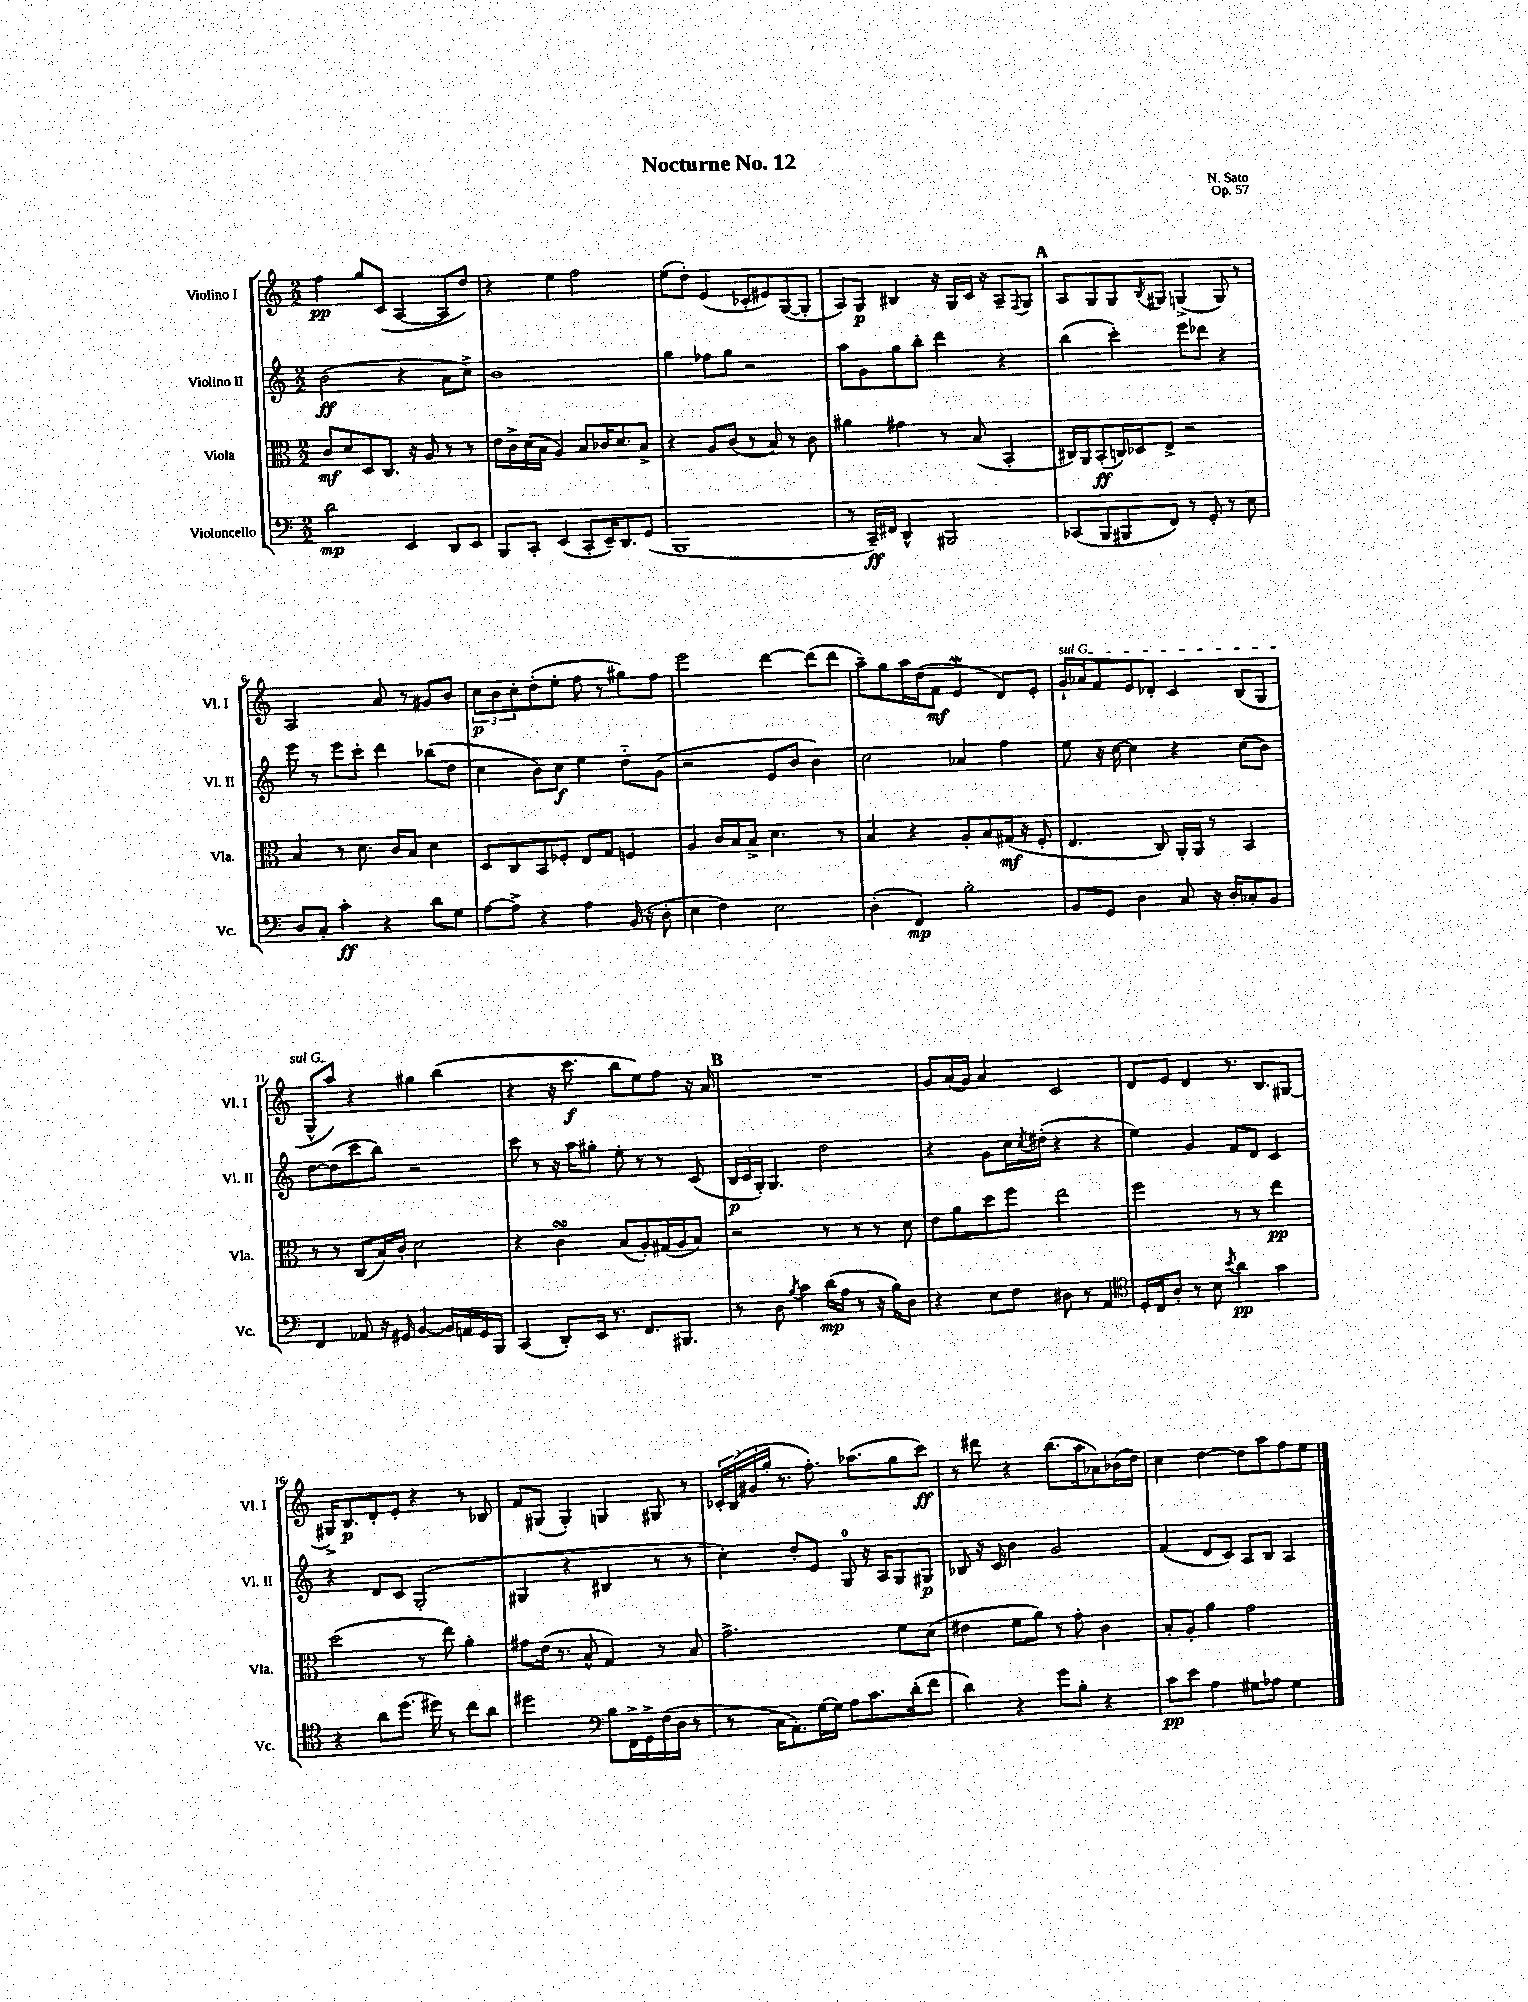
\header { title = "Nocturne No. 12" composer = "N. Sato" opus = "Op. 57" }
<<
\new StaffGroup <<
\new Staff = "s0" \with { instrumentName = "Violino I" shortInstrumentName = "Vl. I" } {
    \clef treble \key c \major \numericTimeSignature \time 2/2
    f''4\pp g''8 c'8( a4~ a8 d''8) |
    r4 e''4 f''2 |
    e''8( d''8-.) e'4( ces'8-. eis'8) g8~( g8-. |
    a8) g8\p bis4 r16 g16 c'16 r16 a8-- \acciaccatura { f8 } g8 |
    \mark \markup { \bold "A" } a8 g8 g8 \acciaccatura { b8 } gis8 g4->( g8) r8 |
    a2 a'8 r8 gis'8 b'8 |
    \tuplet 3/2 { c''8\p b'8 c''8-. } d''8-.( e''8-. f''8 r8 gis''8) f''8 |
    e'''2 d'''4~ d'''8( d'''8 |
    a''8--) g''8 a''16 d''16( f'8\mf e'4\mordent d'8) e'8-. |
    \once \override TextSpanner.bound-details.left.text = \markup { \italic "sul G" } g'16-!\startTextSpan aes'16 f'8 e'8 des'8-. c'4 b8( g8 |
    g8-^ a''8\stopTextSpan) r4 gis''4 b''4( |
    r4 r16 c'''8.\f b''8 e''8) f''8 r16 a'16 |
    \mark \markup { \bold "B" } R1 |
    g'8 a'16( g'16) a'4 c'2 |
    d'8 e'8 d'4 r8. b8. gis8~ |
    gis16-> b8.\p d'8-. e'8-. r4 r8 bes8 |
    f'8 gis8( gis4-.) g4 gis8 r8 |
    \tuplet 3/2 { ces'16-. b16( gis'16 } g''16-. r8. f''8.-.) aes''8.( g''8 c'''8\ff) |
    r8 dis'''8 r4 b''8.( a''16 aes'8) bes'16( d''16) |
    c''4 d''4~ d''8 a''8 f''8 e''8 \bar "|." |
}
\new Staff = "s1" \with { instrumentName = "Violino II" shortInstrumentName = "Vl. II" } {
    \clef treble \key c \major \numericTimeSignature \time 2/2
    b'2\ff( r4 a'8 c''8->) |
    b'1 |
    g''4 fes''8 g''8 r2 |
    a''8 g'8 g''8 b''8-. d'''4 r4 |
    \mark \markup { \bold "A" } b''4( c'''4-.) e'''8 des'''8 r4 |
    e'''8 r8 e'''8 c'''8-. d'''4 bes''8( d''8 |
    c''4 b'8) c''8\f e''4 d''8-_ g'8( |
    r2 e'8 b'8 b'4) |
    c''2 aes'4 f''4 |
    e''8 r16 c''16~ c''4 r4 c''8( b'8) |
    d''8~ d''8( c'''8 b''8) r2 |
    c'''8 r8 r16 a''16 gis''8-. e''8-. r8 r8 c'8( |
    \mark \markup { \bold "B" } \tuplet 3/2 { b16\p c'16 g16-.) } g4. d''2 |
    r4 g'8 c''16 \acciaccatura { c''8 } dis''16-.( r4 r4 |
    e''4) g'4 f'8 d'8 c'4 |
    r4 d'8 c'8 g2-.( |
    gis4 r4 bis4 r8 r8 |
    c''4-.) d''8-. e'8 g8-0 r16 a16 g8 gis8\p |
    bes8 r16 c'16 b'4 g'2 |
    f'4( d'8 c'8) a8 b8 a4 \bar "|." |
}
\new Staff = "s2" \with { instrumentName = "Viola" shortInstrumentName = "Vla." } {
    \clef alto \key c \major \numericTimeSignature \time 2/2
    c'8\mf d'8 d8 c8. r16 a8 r8 r8 |
    e'16 c'16-> d'16( b16 a4) b8 ces'16 d'8. b8-> |
    r4 a8 c'8( r8 b8) r8 c'8 |
    ais'4 gis'4 r8 b8( b,4-. |
    \mark \markup { \bold "A" } cis16) a,16 b,8-.\ff( c16) des16 e8-> r2 |
    b4 r8 d'8. c'16 b8 d'4 |
    d8 c8 b,8 fes8-. e8 g8 f4 |
    a4 c'16 b16 b8-> d'4. r8 |
    b4 r4 a8-. b8 gis16\mf( r16 f8-. |
    e4. c8) a,16-. a,16 r8 b,4 |
    r8 r8 c8( b16) c'16-. d'2 |
    r4 c'4\turn b8( a8-.) gis16( a16 b8) |
    \mark \markup { \bold "B" } r2 r8 r8 r8 d'8 |
    e'8 a'8 d''8 f''8 e''2 |
    f''2 r8 r8 e''4\pp |
    d''2( r8 e''8) a'4-. |
    gis'8 e'16( r8. b8-^ g4) r8 b8 |
    g'2.-> f'8 d'8( |
    eis'4 f'8 a'8) r8 g'8-. c'4 |
    b8-. a8-. a'4 g'2 \bar "|." |
}
\new Staff = "s3" \with { instrumentName = "Violoncello" shortInstrumentName = "Vc." } {
    \clef bass \key c \major \numericTimeSignature \time 2/2
    d'2\mp e,4 d,8 e,8 |
    b,,8 c,8-. e,4( c,8-. e,16--) d,8. g,8( |
    b,,1 |
    r8 c,16--\ff) fis,16 d,4-^ bis,,2 |
    \mark \markup { \bold "A" } ces,8( b,,8 bis,,8 f,8) r8 g,8-. r8 e8 |
    d8 c8-. c'4-.\ff r4 d'8 g8 |
    a8~ a8-> r4 a4 b,16( r16 d8-. |
    e4 f4) e2 |
    d4-.( f,4\mp) b2-. |
    b,8 g,8 d4 c8 r16 d16-. ces8-. b,8 |
    f,4 aes,8 r16 gis,16 b,4~ b,16 a,16 gis,16 b,,16 |
    c,4( d,8-.) e,16 r8. f,8. bis,,8. |
    \mark \markup { \bold "B" } r8 d8 \acciaccatura { b8 } c'4 d'16\mp( a16 r8 r16 b16) d8 |
    r4 e8 f8 dis8 r8 a,4 |
    \clef tenor d16-. c16 a8-. r8 b8 \acciaccatura { b'8 } a'4\pp g'4 |
    r4 a'8 d''8.( dis''16) r8 c''8 a'8 |
    dis''2 \clef bass b8 f,16-> g,16-> f16( d16 r8 |
    r8 c16 a,8.-.) g16~ g16 a8 c'8. d'16-.( f'8 |
    d'4) r4 g'8 b8-. r4 |
    c'8\pp e'8 a4 gis8 aes8 gis4 \bar "|." |
}
>>
>>
